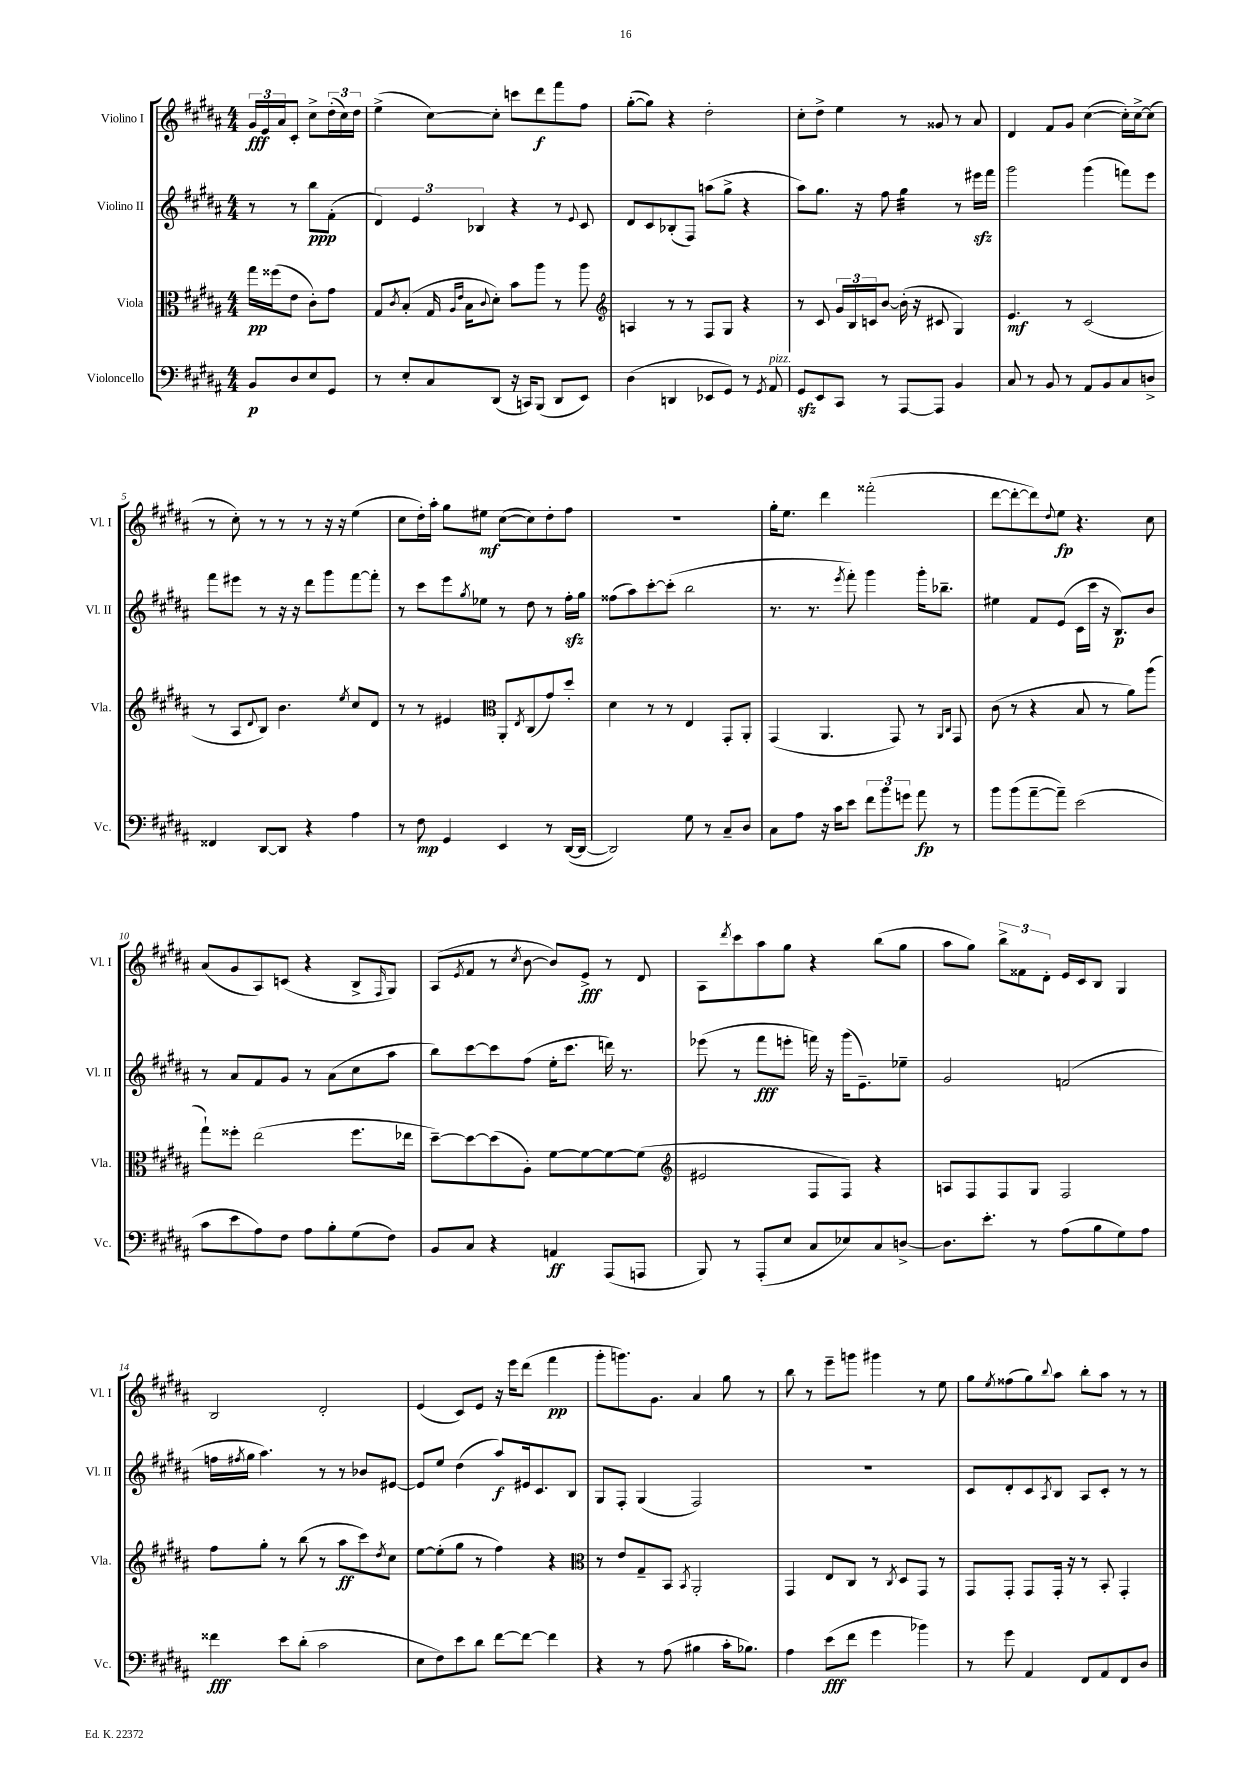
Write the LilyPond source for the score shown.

<<
\new StaffGroup <<
\new Staff = "s0" \with { instrumentName = "Violino I" shortInstrumentName = "Vl. I" } {
    \clef treble \key b \major \numericTimeSignature \time 4/4 \partial 2
    \tuplet 3/2 { gis'16\fff e'16 ais'16 } cis'8-. cis''8-> \tuplet 3/2 { dis''16-.( cis''16) dis''16 } |
    e''4->( cis''8~) cis''8-. c'''8 dis'''8\f fis'''8 fis''8 |
    gis''8~-.( gis''8) r4 dis''2-. |
    cis''8-. dis''8-> e''4 r8 gisis'8 r8 ais'8 |
    dis'4 fis'8 gis'8 cis''4~( cis''16-.) cis''16~-> cis''8( |
    r8 cis''8-.) r8 r8 r8 r16 r16 e''4( |
    cis''8 dis''16-.) ais''16-. gis''8 eis''8\mf cis''8~( cis''8) dis''8-. fis''8 |
    R1 |
    gis''16-. e''8. dis'''4 fisis'''2-.( |
    dis'''8~ dis'''8~-. dis'''8) \appoggiatura { dis''8 } e''8\fp r4. cis''8 |
    ais'8( gis'8 ais8) c'8( r4 b8-> \grace { fis16 } gis8) |
    ais8( \acciaccatura { e'8 } fis'8 r8 \acciaccatura { cis''8 } b'8~ b'8) e'8->\fff r8 dis'8 |
    ais8 \acciaccatura { dis'''8 } cis'''8 ais''8 gis''8 r4 b''8( gis''8 |
    ais''8 gis''8) \tuplet 3/2 { b''8-> fisis'8 dis'8-. } e'16 cis'16 b8 gis4 |
    b2 dis'2-. |
    e'4( cis'8) e'8 r16 e'''16 dis'''8( fis'''4\pp |
    gis'''8-. g'''8.) gis'8. ais'4 gis''8 r8 |
    b''8 r8 e'''8-- g'''8 gis'''4 r8 e''8 |
    gis''8 \acciaccatura { e''8 } fisis''8( gis''8) \appoggiatura { b''8 } ais''8 b''8-. ais''8 r8 r8 \bar "|." |
}
\new Staff = "s1" \with { instrumentName = "Violino II" shortInstrumentName = "Vl. II" } {
    \clef treble \key b \major \numericTimeSignature \time 4/4 \partial 2
    r8 r8 b''8\ppp fis'8-.( |
    \tuplet 3/2 { dis'4) e'4 bes4 } r4 r8 \appoggiatura { e'8 } cis'8 |
    dis'8 cis'8 bes8-.( fis8) a''8( gis''8-> r4 |
    ais''8) gis''8. r16 fis''8 gis''4:32 r8 eis'''16\sfz fis'''16 |
    gis'''2 gis'''4( f'''8) e'''8 |
    fis'''8 eis'''8 r8 r16 r16 dis'''8 gis'''8 fis'''8~ fis'''8-. |
    r8 cis'''8 e'''8 \acciaccatura { gis''8 } ees''8 r8 dis''8 r8 fis''16-.\sfz gis''16 |
    fisis''8( ais''8) cis'''8~-. cis'''8-.( b''2 |
    r8. r8. \acciaccatura { e'''8 } fis'''8-.) gis'''4 gis'''16-. bes''8.-- |
    eis''4 fis'8 e'8( cis'16 cis'''16 r16 b8.\p) b'8 |
    r8 ais'8 fis'8 gis'8 r8 ais'8( cis''8 ais''8 |
    b''8) cis'''8~ cis'''8 fis''8( e''16-. cis'''8. d'''16) r8. |
    ees'''8( r8 fis'''8\fff e'''8-. f'''16) r16 gis'''16( e'8.--) ees''8-- |
    gis'2 f'2( |
    f''16 \acciaccatura { fis''8 } gis''16 ais''4.) r8 r8 bes'8 eis'8~ |
    eis'8 e''8 dis''4( ais''8\f) eis'16 cis'8. b8 |
    gis8 fis8-. gis4( fis2) |
    R1 |
    cis'8 dis'8-. cis'8 \acciaccatura { ais8 } b8 ais8 cis'8-. r8 r8 \bar "|." |
}
\new Staff = "s2" \with { instrumentName = "Viola" shortInstrumentName = "Vla." } {
    \clef alto \key b \major \numericTimeSignature \time 4/4 \partial 2
    gis''16\pp fisis''16( e'8 cis'8-.) gis'8 |
    gis8 \acciaccatura { cis'8 } b8-.( gis16 \grace { ais16 e'16 } b16 \appoggiatura { cis'8 } dis'8-.) b'8 ais''8 r8 ais''8 |
    \clef treble a4 r8 r8 fis8 gis8 r4 |
    r8 cis'8 \tuplet 3/2 { gis'16 b16 c'16 } b'8~ b'16-.( r16 cis'8 gis4) |
    e'4.\mf r8 cis'2( |
    r8 ais8 \appoggiatura { dis'8 } b8) b'4. \acciaccatura { e''8 } cis''8 dis'8 |
    r8 r8 eis'4 \clef alto ais,8-. \acciaccatura { e8 } cis8( gis'8) dis''8-. |
    dis'4 r8 r8 e4 gis,8-. ais,8-. |
    gis,4( ais,4. gis,8) r8 \grace { ais,16 cis16 } gis,8 |
    cis'8( r8 r4 b8 r8 ais'8) ais''8( |
    gis''8-!) fisis''8-. e''2( fisis''8. ees''16 |
    dis''8~--) dis''8~ dis''8( ais8-.) fis'8~ fis'8~ fis'8~ fis'8( |
    \clef treble eis'2 fis8 fis8) r4 |
    a8 fis8 fis8 gis8 fis2 |
    fis''8 gis''8-. r8 b''8( r8 ais''8\ff cis'''8) \acciaccatura { dis''8 } cis''8 |
    e''8~ e''8-.( gis''8 r8 fis''4) r4 |
    \clef alto r8 e'8 gis8-- b,8 \acciaccatura { b,8 } ais,2-. |
    gis,4 e8 cis8 r8 \acciaccatura { cis8 } dis8 gis,8 r8 |
    gis,8 gis,8-. gis,8 gis,16-. r16 r8 b,8-. gis,4-. \bar "|." |
}
\new Staff = "s3" \with { instrumentName = "Violoncello" shortInstrumentName = "Vc." } {
    \clef bass \key b \major \numericTimeSignature \time 4/4 \partial 2
    b,8\p dis8 e8 gis,8 |
    r8 e8-. cis8 dis,8( r16 c,16) b,,8( dis,8 e,8) |
    dis4( d,4 ees,8 gis,8) r8 \acciaccatura { gis,8 } ais,8^\markup { \italic "pizz." } |
    gis,8\sfz e,8 cis,8 r8 ais,,8~ ais,,8 b,4 |
    cis8 r8 b,8 r8 ais,8 b,8 cis8 d8-> |
    fisis,4 dis,8~ dis,8 r4 ais4 |
    r8 fis8\mp gis,4 e,4 r8 dis,16~( dis,16~ |
    dis,2) gis8 r8 cis8-- dis8 |
    cis8 ais8 r16 cis'16 e'8 \tuplet 3/2 { fis'8 b'8 g'8 } ais'8\fp r8 |
    b'8 b'8( ais'8~-- ais'8--) e'2( |
    cis'8 e'8 ais8) fis8 ais8 b8-. gis8( fis8) |
    b,8 cis8 r4 a,4\ff ais,,8( a,,8 |
    b,,8) r8 ais,,8-.( e8 cis8 ees8) cis8 d8~-> |
    d8. e'8.-. r8 ais8( b8 gis8) ais8 |
    fisis'4\fff e'8 dis'8-.( cis'2 |
    e8 fis8) e'8 dis'8 fis'8~ fis'8~ fis'4 |
    r4 r8 ais8( bis4 cis'16-. bes8.) |
    ais4 e'8\fff( fis'8 gis'4 bes'4) |
    r8 gis'8 ais,4 fis,8 ais,8 fis,8 dis8 \bar "|." |
}
>>
>>
